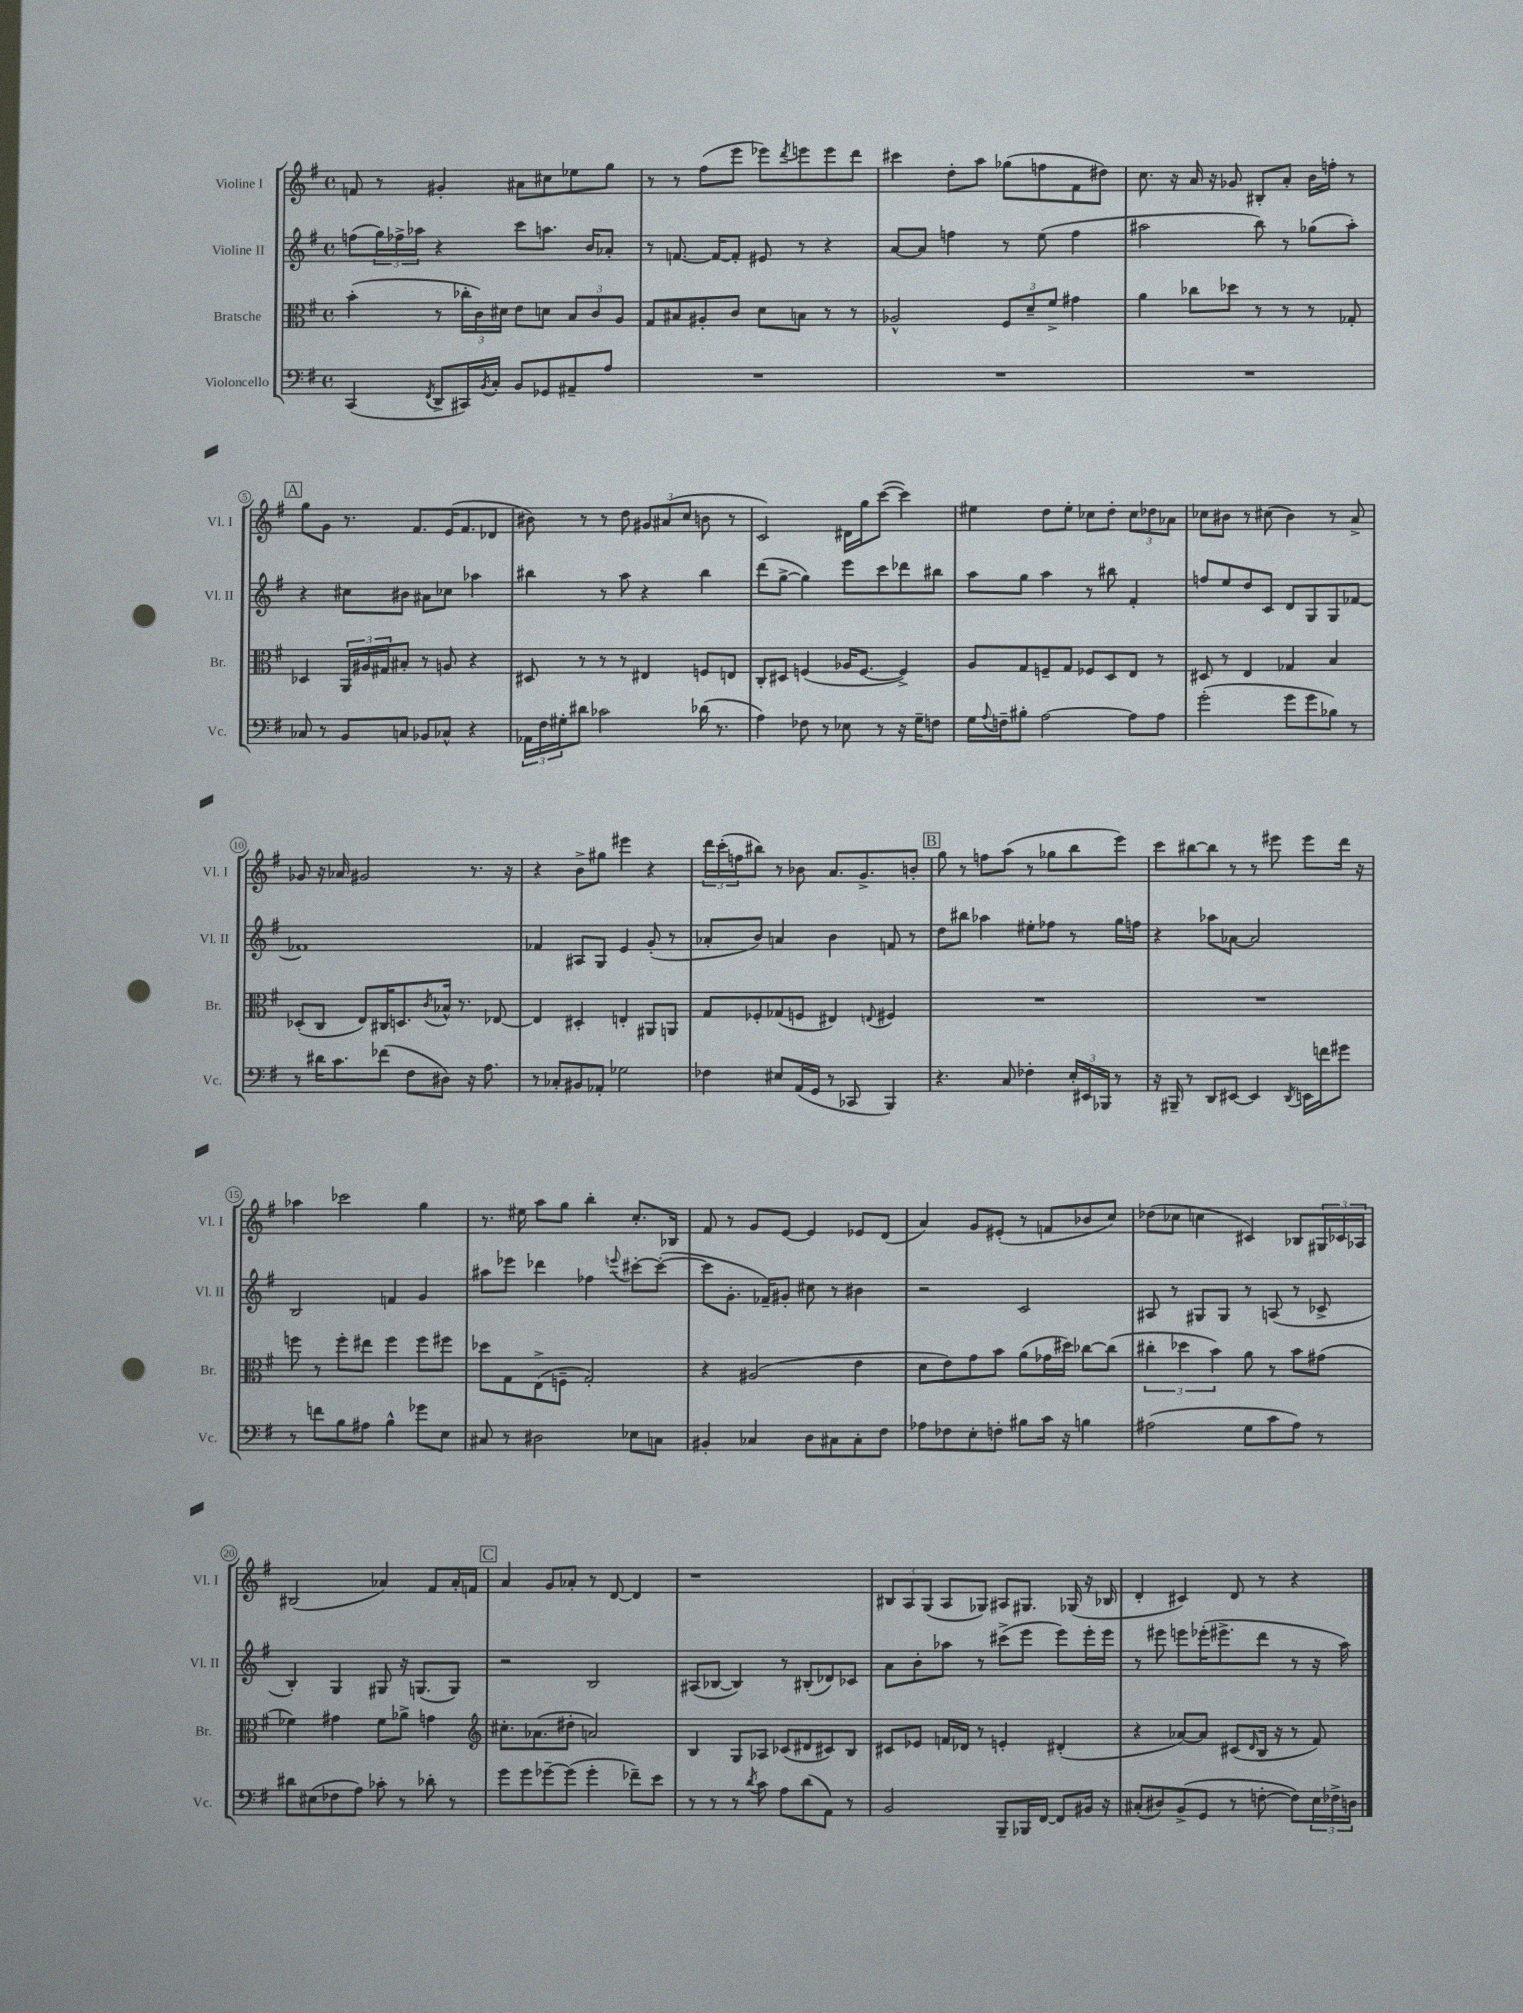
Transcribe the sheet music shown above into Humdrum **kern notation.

**kern	**kern	**kern	**kern
*part4	*part3	*part2	*part1
*staff4	*staff3	*staff2	*staff1
*I"Violoncello	*I"Bratsche	*I"Violine II	*I"Violine I
*I'Vc.	*I'Br.	*I'Vl. II	*I'Vl. I
*clefF4	*clefC3	*clefG2	*clefG2
*k[f#]	*k[f#]	*k[f#]	*k[f#]
*M4/4	*M4/4	*M4/4	*M4/4
*met(c)	*met(c)	*met(c)	*met(c)
=1	=1	=1	=1
(4CC/	(4b'\	(8ffn\L	8fn/
.	.	24gg\L)	8r
.	.	24ff-X^\	.
.	.	24aa-X\JJ	.
8qFF#/	.	.	.
8DD^/L	8r	4r	4g#X'/
16CC#X/L)	24cc-X'\LL	.	.
.	24c\)	.	.
8qBB/	.	.	.
16C'/JJ	.	.	.
.	24d#X\JJ	.	.
8BB/L	8e\L	8ccc\L	8a#X\L
8GG-X/	8dn\J	8.aan\J	8cc#X\
8AA#X~/	12B/L	.	8ee-X\
.	.	16b/KL	.
.	12c/	.	.
8A/J	.	8a-X'/J	8gg\J
.	12A/J	.	.
=2	=2	=2	=2
1r	8G/L	8r	8r
.	8B#X/	[8.fn/	8r
.	8A#X'/	.	(8ff#\L
.	.	16f/KL_	.
.	8c/J	8f'/J]	8eee\J
.	8d\L	8e#X/	8eee-X\L)
.	.	.	8qddd/
.	8Bn\J	8r	8eeen\
.	8r	4r	8eee\
.	8r	.	8ddd\J
=3	=3	=3	=3
1r	2A-X^^/	[8a/L	4ccc#X\
.	.	8a/J]	.
.	.	4ffn\	8dd'\L
.	.	.	8aa\J
.	12F#/L	8r	(8gg-X\L
.	12d~/	.	.
.	.	(8ee\	8ffn\
.	12f#^/J	.	.
.	4g#X\	4ff\	8f#\
.	.	.	8dd#X\J)
=4	=4	=4	=4
1r	4a\	2aa#X\	8.cc\
.	.	.	16r
.	8cc-X\L	.	16a/
.	.	.	16r
.	8dd-X\J	.	8g-X/
.	8r	8bb\)	8B#X'/L
.	8r	8r	8a'/J
.	8r	(8gg-X\L	16b\LL
.	.	.	16ffn'\JJ
.	8G-X'/	8aa#'\J)	8r
!!LO:LB:g=z
!!LO:REH:place=s1:t=A
=5	=5	=5	=5
8C-X/	4D-X/	4r	8gg\L
8r	.	.	8g\J
8BB/L	24AA/LL	8cc#X\L	8.r
.	24A#X/	.	.
.	24G#X/J	.	.
8Cn/J	8B#X'/J	8b#X\J	.
.	.	.	8.f#/L
8BB-X/L	8r	8a#X\L	.
8C-X^^/J	8An/	8cc-X\J	(16e/K
.	.	.	8.f#/
4r	4r	4aa-X\	.
.	.	.	8d-X/J
=6	=6	=6	=6
24AA-X\LL	8D#X/	4bb#X\	8b#X\)
24F#\	.	.	.
24G#X'\J	.	.	.
8d#X\J	8r	.	8r
2c-X\	8r	8r	8r
.	8r	8aa\	8dd\
.	4E#X/	4r	12g#X/L
.	.	.	(12a#X/
.	.	.	12cc/J
(16d-X\	8Fn/L	4bb#\	8bn\
8.r	.	.	.
.	8En/J	.	8r
=7	=7	=7	=7
4A\)	8C'/L	(8ddd\L	2c/)
.	8D#X/J	[8gg^\J	.
8F-X\	(4Fn/	4gg\])	.
8r	.	.	.
8E-X\	16A-X/KL	8eee\L	16d#X\LL
.	[8.F/J	.	16gg\J
8r	.	8ccc\	([8ccc\J
16r	4F^/])	8ddd-X\	4ccc\])
16G~\KL	.	.	.
8Fn\J	.	8bb#X\J	.
=8	=8	=8	=8
16G\LL	8A/L	8aa\L	4ee#X\
8qqA/	.	.	.
16Fn~\J	.	.	.
8B#X'\J	8G/	8gg\J	.
[2A\	8Fn~/	4aa\	8dd\L
.	8G/J	.	8ee#'\J
.	8F-X/L	8r	8cc-X\L
.	8D/	8bb#X\	8dd'\J
8A\L]	8E/J	4f#'/	12cc-\L
.	.	.	12dd-X\
8A\J	8r	.	.
.	.	.	12a-X\J
=9	=9	=9	=9
(2g'\	8D#X/	8ffn/L	8cc-X\L
.	8r	8ee/	8b#X\J
.	4E/	8dd/	8r
.	.	8c/J	(8cc#X\
8g\L	4G-X/	8d/L	4b#\)
8g\	.	8G/	.
8B-X\J)	4B/	8G/	8r
8r	.	[8f-X/J	8a^/
!!LO:LB:g=z
=10	=10	=10	=10
8r	(8D-X'/L	1f-X]	8g-X/
16d#X\KL	8C/J	.	16r
8.c\	.	.	16a-X/
.	8E/L)	.	2g#X/
(8f-X\J	16C#X/K	.	.
.	8.Dn/	.	.
8F#\L	.	.	.
.	8qc/	.	.
8D#X\J)	16B-X^^/Jk	.	.
.	8.r	.	.
16r	.	.	8.r
8.A\	.	.	.
.	[8E-X/	.	.
.	.	.	16r
=11	=11	=11	=11
8r	4E-/]	4f-X/	4r
8C-X'/L	.	.	.
8BB#X/	4D#X'/	8A#X/L	8b^\L
8AA-X'/J	.	8G/J	8gg#X\J
2G-X\	4En'/	4e/	4eee#X\
.	8AA#X/L	(8g'/	4r
.	8AAn/J	8r	.
=12	=12	=12	=12
4F-X\	8G/L	8a-X'/L	24ddd\LL
.	.	.	(24ccc'\
.	.	.	24ffn\J
.	8F-X'/	8b/J)	8bb#X\J)
8E#X/L	(8G-X/	4an/	8r
(16AA/L	8Fn/J	.	8b-X\
16GG/JJ	.	.	.
8r	4E#X/)	4b\	8.a/L
8CC-X/	.	.	.
.	.	.	8.g^/
.	8qqEn/	.	.
4BBB/)	4F#X/	8fn/	.
.	.	8r	8bn'/J
!!LO:REH:place=s1:t=B
=13	=13	=13	=13
4.r	1r	8dd\L	8gg\
.	.	8bb#X\J	8r
.	.	4aa-X\	8ffn\L
8C/	.	.	(8aa\J
4F-X'\	.	8ee#X'\L	8r
.	.	8ff-X\J	8gg-X\L
24E'/LL	.	8r	8bb\
24EE#X/	.	.	.
24BBB-X/JJ	.	.	.
8r	.	16gg\LL	8eee\J)
.	.	16ffn\JJ	.
=14	=14	=14	=14
16r	1r	4r	8ccc\L
16BBB#X~/	.	.	.
8r	.	.	[8bb#X\
8DD/L	.	8aa-X\L	8bb#\J]
[8EE#X/J	.	[8a-X\J	8r
4EE#/]	.	2a-/]	8r
.	.	.	8eee#X\
8qDD/	.	.	.
16EEn\LL	.	.	8eee#\L
16fn\J	.	.	.
8g#X\J	.	.	16ddd\Jk
.	.	.	16r
!!LO:LB:g=z
=15	=15	=15	=15
8r	8ffn\	2B/	4aa-X\
8fn\L	8r	.	.
8B\	8ff'\L	.	2ccc-X\
8A#X\J	8ee#X\J	.	.
4B^^\	4ff\	4fn/	.
8g-X\L	8ff\L	4g/	4gg\
8E\J	8ff#X\J	.	.
=16	=16	=16	=16
8C#X/	8dd-X\L	8aa#X\L	8.r
8r	8G\	8eee-X\J	.
.	.	.	16ee#X\
2D#X\	(8E^\	4ddd-X\	8aa\L
.	8Fn~\J	.	8gg\J
.	2G'/)	4ff-X\	4bb'\
.	.	8qqeeen/	.
8E-X\L	.	[8ccc#X'\L	8.cc'/L
8Cn\J	.	(8ccc#'\J_	.
.	.	.	16B-X/Jk
=17	=17	=17	=17
4BB#X'/	4r	8ccc#\L]	8f#/
.	.	8.g'\J	8r
4C-X/	(2A#X/	.	8g/L
.	.	16f-X~/KL)	.
.	.	8g#X'/J	[8e/J
8D\L	.	8cc#X\	4e/]
8C#X\	.	8r	.
8C#'\	4e\	4b#X\	8e-X/L
8F#\J	.	.	(8d/J
=18	=18	=18	=18
8A-X\L	8d\L	2r	4a/)
8F-X\	8e\)	.	.
8E'\	8g\	.	8g/L
8Fn'\J	8b\J	.	(8e#X'/J
8B#X\L	(8a\L	2c/	8r
16c\Jk	16g-X\L	.	8fn/L
16r	16dd#X\JJ)	.	.
4Bn\	[8cc-X\L	.	8b-X/
.	(8cc-\J]	.	8cc/J)
=19	=19	=19	=19
(2A#X\	6cc#X'\	8A#X/	(8dd-X\L
.	.	8r	8cc-X\J
.	6dd-X\	.	.
.	.	8G#X/L	4ccn\
.	6b\)	.	.
.	.	8G#/J	.
8G\L	8a\	8r	4c#X/)
8c\	8r	(8An/	.
8A#\J)	8b\L	8r	8B-X/L
8r	(8g#X\J	8c-X^/	24G#X/L
.	.	.	24c-X/
.	.	.	24A-X/JJ
!!LO:LB:g=z
=20	=20	=20	=20
8d#X\L	4f-X\)	4B'/)	(2B#X/
(8E#X\	.	.	.
8F-X\	4g#X\	4G/	.
8A\J)	.	.	.
8c-X'\	8f-\L	8G#X/	4a-X/)
8r	8a-X^\J	16r	.
.	.	(8.Gn/L	.
8d-X'\	4gn\	.	8f#/L
8r	.	8G/J)	16a-'/L
.	.	.	16fn/JJ
!!LO:REH:place=s1:t=C
=21	=21	=21	=21
*	*clefG2	*	*
8g\L	8.cc#X'\L	2r	4a/
8g\	.	.	.
.	(8.a-X\	.	.
[8g-X~\	.	.	8g/L
(8g-\J]	8dd#X'\J	.	8a-X'/J
4g-'\	2an/)	2B/	8r
.	.	.	[8d/
8f-X~\L)	.	.	4d/]
8e\J	.	.	.
=22	=22	=22	=22
8r	4B/	(8A#X/L	1r
8r	.	[8B-X/J	.
8r	8G/L	4B-/])	.
8qd/	.	.	.
8c\	8A-X/J	.	.
8A\L	(8c-X/L	8r	.
(8d\	8d#X/	(8B#X'/L	.
8AA\J)	8c#X/)	8d-X/)	.
8r	8B/J	8c-X/J	.
=23	=23	=23	=23
2BB/	8c#X/L	8a\L	12B#X/L
.	.	.	12A/
.	8e-X/J	8b'\	.
.	.	.	(12G/J
.	16fn/LL	8aa-X\J	8A/L
.	16d-X/JJ	.	.
.	8r	8r	8G-X/J)
8BBB~/L	4en'/	(8ccc#X^\L	8A#X/L
16BBB-X/L	.	8eee\J	8.G#X/J
[16FF#/JJ	.	.	.
8FF#/L]	(4d#X'/	8eee\L)	.
.	.	.	(16G-X/
16BB#X/Jk	.	16eee'\L	16r
16r	.	16eee\JJ	16B-X/
=24	=24	=24	=24
(8C#X'/L	4r	8r	4d'/
8D#X/)	.	8eee#X\	.
(8BB^/	[8a-X/L)	8eeen\L	4c#X/)
8GG/J	8a-/J]	(16eee-X'\K	.
.	.	8.eee#X^\	.
8r	(8c#X/L	.	8d/
.	16qqd/	.	.
[8Fn'\	16B/Jk	8ddd\J	8r
.	16r	.	.
8F\L])	8r	8r	4r
24E\L	8f#/)	16r	.
24F-X^\	.	.	.
.	.	16aa\)	.
24Dn\JJ	.	.	.
==	==	==	==
*-	*-	*-	*-
